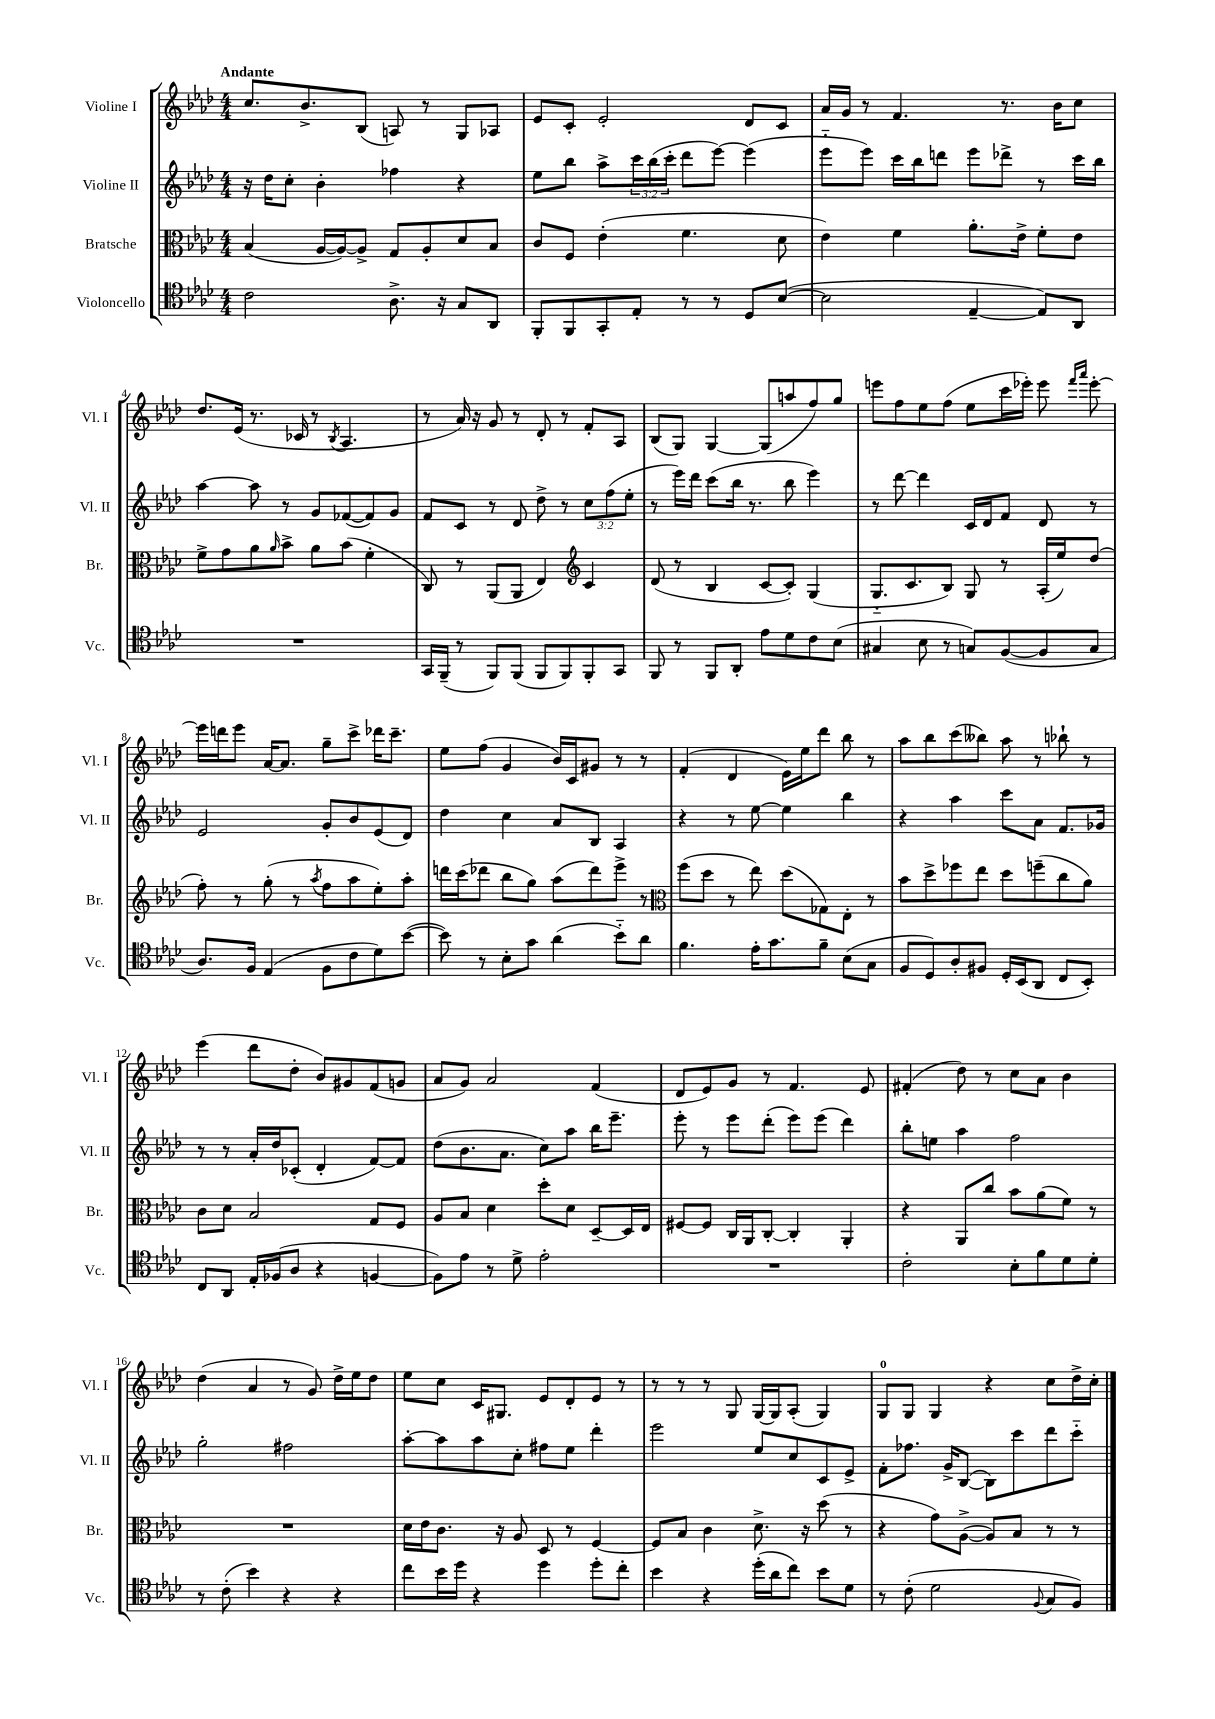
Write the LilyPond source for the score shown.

<<
\new StaffGroup <<
\new Staff = "s0" \with { instrumentName = "Violine I" shortInstrumentName = "Vl. I" } {
    \clef treble \key aes \major \numericTimeSignature \time 4/4 \tempo "Andante"
    c''8. bes'8.-> bes8( a8) r8 g8 aes8 |
    ees'8 c'8-. ees'2-. des'8 c'8 |
    aes'16 g'16 r8 f'4. r8. bes'16 c''8 |
    des''8. ees'16( r8. ces'16 r8 \acciaccatura { bes8 } aes4. |
    r8 aes'16) r16 g'8 r8 des'8-. r8 f'8-. aes8 |
    bes8( g8) g4~ g8( a''8 f''8) g''8 |
    e'''8 f''8 ees''8 f''8( ees''8 c'''16 ees'''16-.) ees'''8 \grace { f'''16 aes'''16 } ees'''8~-. |
    ees'''16 d'''16 ees'''8 aes'16~ aes'8. g''8-- c'''8-> des'''16 c'''8.-- |
    ees''8 f''8( g'4 bes'16) c'16 gis'8 r8 r8 |
    f'4-.( des'4 ees'16) ees''16 des'''8 bes''8 r8 |
    aes''8 bes''8 c'''8( beses''8) aes''8 r8 bes''8-! r8 |
    ees'''4( des'''8 des''8-. bes'8) gis'8 f'8( g'8 |
    aes'8 g'8) aes'2 f'4( |
    des'8 ees'8) g'8 r8 f'4. ees'8 |
    fis'4-.( des''8) r8 c''8 aes'8 bes'4 |
    des''4( aes'4 r8 g'8) des''16-> ees''16 des''8 |
    ees''8 c''8 c'16 gis8. ees'8 des'8-. ees'8 r8 |
    r8 r8 r8 g8 g16~ g16 aes8-.( g4) |
    g8-0 g8 g4 r4 c''8 des''16-> c''16-. \bar "|." |
}
\new Staff = "s1" \with { instrumentName = "Violine II" shortInstrumentName = "Vl. II" } {
    \clef treble \key aes \major \numericTimeSignature \time 4/4 \override Staff.TupletNumber.text = #tuplet-number::calc-fraction-text
    r16 des''16 c''8-. bes'4-. fes''4 r4 |
    ees''8 bes''8 aes''8-> \tuplet 3/2 { c'''16 bes''16( c'''16-. } des'''8 ees'''8~) ees'''4( |
    ees'''8-_ ees'''8) c'''16 bes''16 d'''8 ees'''8 des'''8-> r8 c'''16 bes''16 |
    aes''4~ aes''8 r8 g'8 fes'8~( fes'8) g'8 |
    f'8 c'8 r8 des'8 des''8-> r8 \tuplet 3/2 { c''8 f''8( ees''8-. } |
    r8 ees'''16) des'''16 c'''8( bes''16 r8. bes''8 ees'''4) |
    r8 des'''8~ des'''4 c'16 des'16 f'8 des'8 r8 |
    ees'2 g'8-. bes'8 ees'8( des'8) |
    des''4 c''4 aes'8 bes8 aes4 |
    r4 r8 ees''8~ ees''4 bes''4 |
    r4 aes''4 c'''8 aes'8 f'8. ges'16 |
    r8 r8 aes'16-. des''16 ces'8-.( des'4-. f'8~) f'8 |
    des''8( bes'8. aes'8. c''8) aes''8 bes''16 ees'''8.-- |
    ees'''8-. r8 ees'''8 des'''8-.( ees'''8) ees'''8( des'''4) |
    bes''8-. e''8 aes''4 f''2 |
    g''2-. fis''2 |
    aes''8~-. aes''8 aes''8 c''8-. fis''8 ees''8 des'''4-. |
    ees'''2 ees''8 c''8 c'8 ees'8-> |
    f'8-. fes''8. g'16-> bes8~( bes8) c'''8 des'''8 c'''8-_ \bar "|." |
}
\new Staff = "s2" \with { instrumentName = "Bratsche" shortInstrumentName = "Br." } {
    \clef alto \key aes \major \numericTimeSignature \time 4/4
    bes4( aes16~ aes16~) aes8-> g8 aes8-. des'8 bes8 |
    c'8 f8 ees'4-.( f'4. des'8 |
    ees'4) f'4 aes'8.-. ees'16-> f'8-. ees'8 |
    f'8-> g'8 aes'8 \grace { aes'16 } bes'8-> aes'8 bes'8( f'4-. |
    c8) r8 aes,8( aes,8 ees4) \clef treble c'4 |
    des'8( r8 bes4 c'8~ c'8-.) g4( |
    g8.-_ c'8. bes8) g8 r8 aes16-.( ees''16) des''8( |
    f''8-.) r8 g''8-.( r8 \acciaccatura { aes''8 } f''8 aes''8 ees''8-.) aes''8-. |
    d'''16 c'''16( des'''8 bes''8 g''8) aes''8( des'''8) ees'''8-> r8 |
    \clef alto f''8( des''8 r8 ees''8) des''8( ges8) ees8-. r8 |
    bes'8 des''8-> fes''8 ees''8 des''8 f''8--( c''8 aes'8) |
    c'8 des'8 bes2 g8 f8 |
    aes8 bes8 des'4 des''8-. des'8 des8~-- des16 ees16 |
    fis8~ fis8 c16 aes,16 c8~-. c4-. aes,4-. |
    r4 aes,8 c''8 bes'8 aes'8( f'8) r8 |
    R1 |
    des'16 ees'16 c'8. r16 aes8 des8 r8 f4~ |
    f8 bes8 c'4 des'8.-> r16 des''8( r8 |
    r4 g'8) aes8~->( aes8) bes8 r8 r8 \bar "|." |
}
\new Staff = "s3" \with { instrumentName = "Violoncello" shortInstrumentName = "Vc." } {
    \clef tenor \key aes \major \numericTimeSignature \time 4/4
    c'2 aes8.-> r16 g8 aes,8 |
    f,8-. f,8 g,8-. ees8-. r8 r8 des8 bes8~( |
    bes2 ees4~-- ees8) aes,8 |
    R1 |
    g,16 f,16--( r8 f,8) f,8( f,8 f,8) f,8-. g,8 |
    f,8 r8 f,8 aes,8-. ees'8 des'8 c'8 bes8( |
    gis4 bes8 r8 g8) f8~( f8 g8 |
    aes8.) f16 ees4( f8 c'8 des'8) bes'8~( |
    bes'8) r8 bes8-. g'8 aes'4( bes'8-_) aes'8 |
    f'4. ees'16-. g'8. f'8-- bes8( g8 |
    f8 des8) aes8-. fis8 des16-. bes,16( aes,8 c8 bes,8-.) |
    c8 aes,8 ees16-. fes16( aes8 r4 f4~ |
    f8) ees'8 r8 des'8-> ees'2-. |
    R1 |
    c'2-. bes8-. f'8 des'8 des'8-. |
    r8 c'8-.( bes'4) r4 r4 |
    c''8 bes'16 des''16 r4 des''4 des''8-. c''8-. |
    bes'4 r4 des''16-.( aes'16 c''8) bes'8 des'8 |
    r8 c'8-.( des'2 \appoggiatura { f8 } g8 f8) \bar "|." |
}
>>
>>
